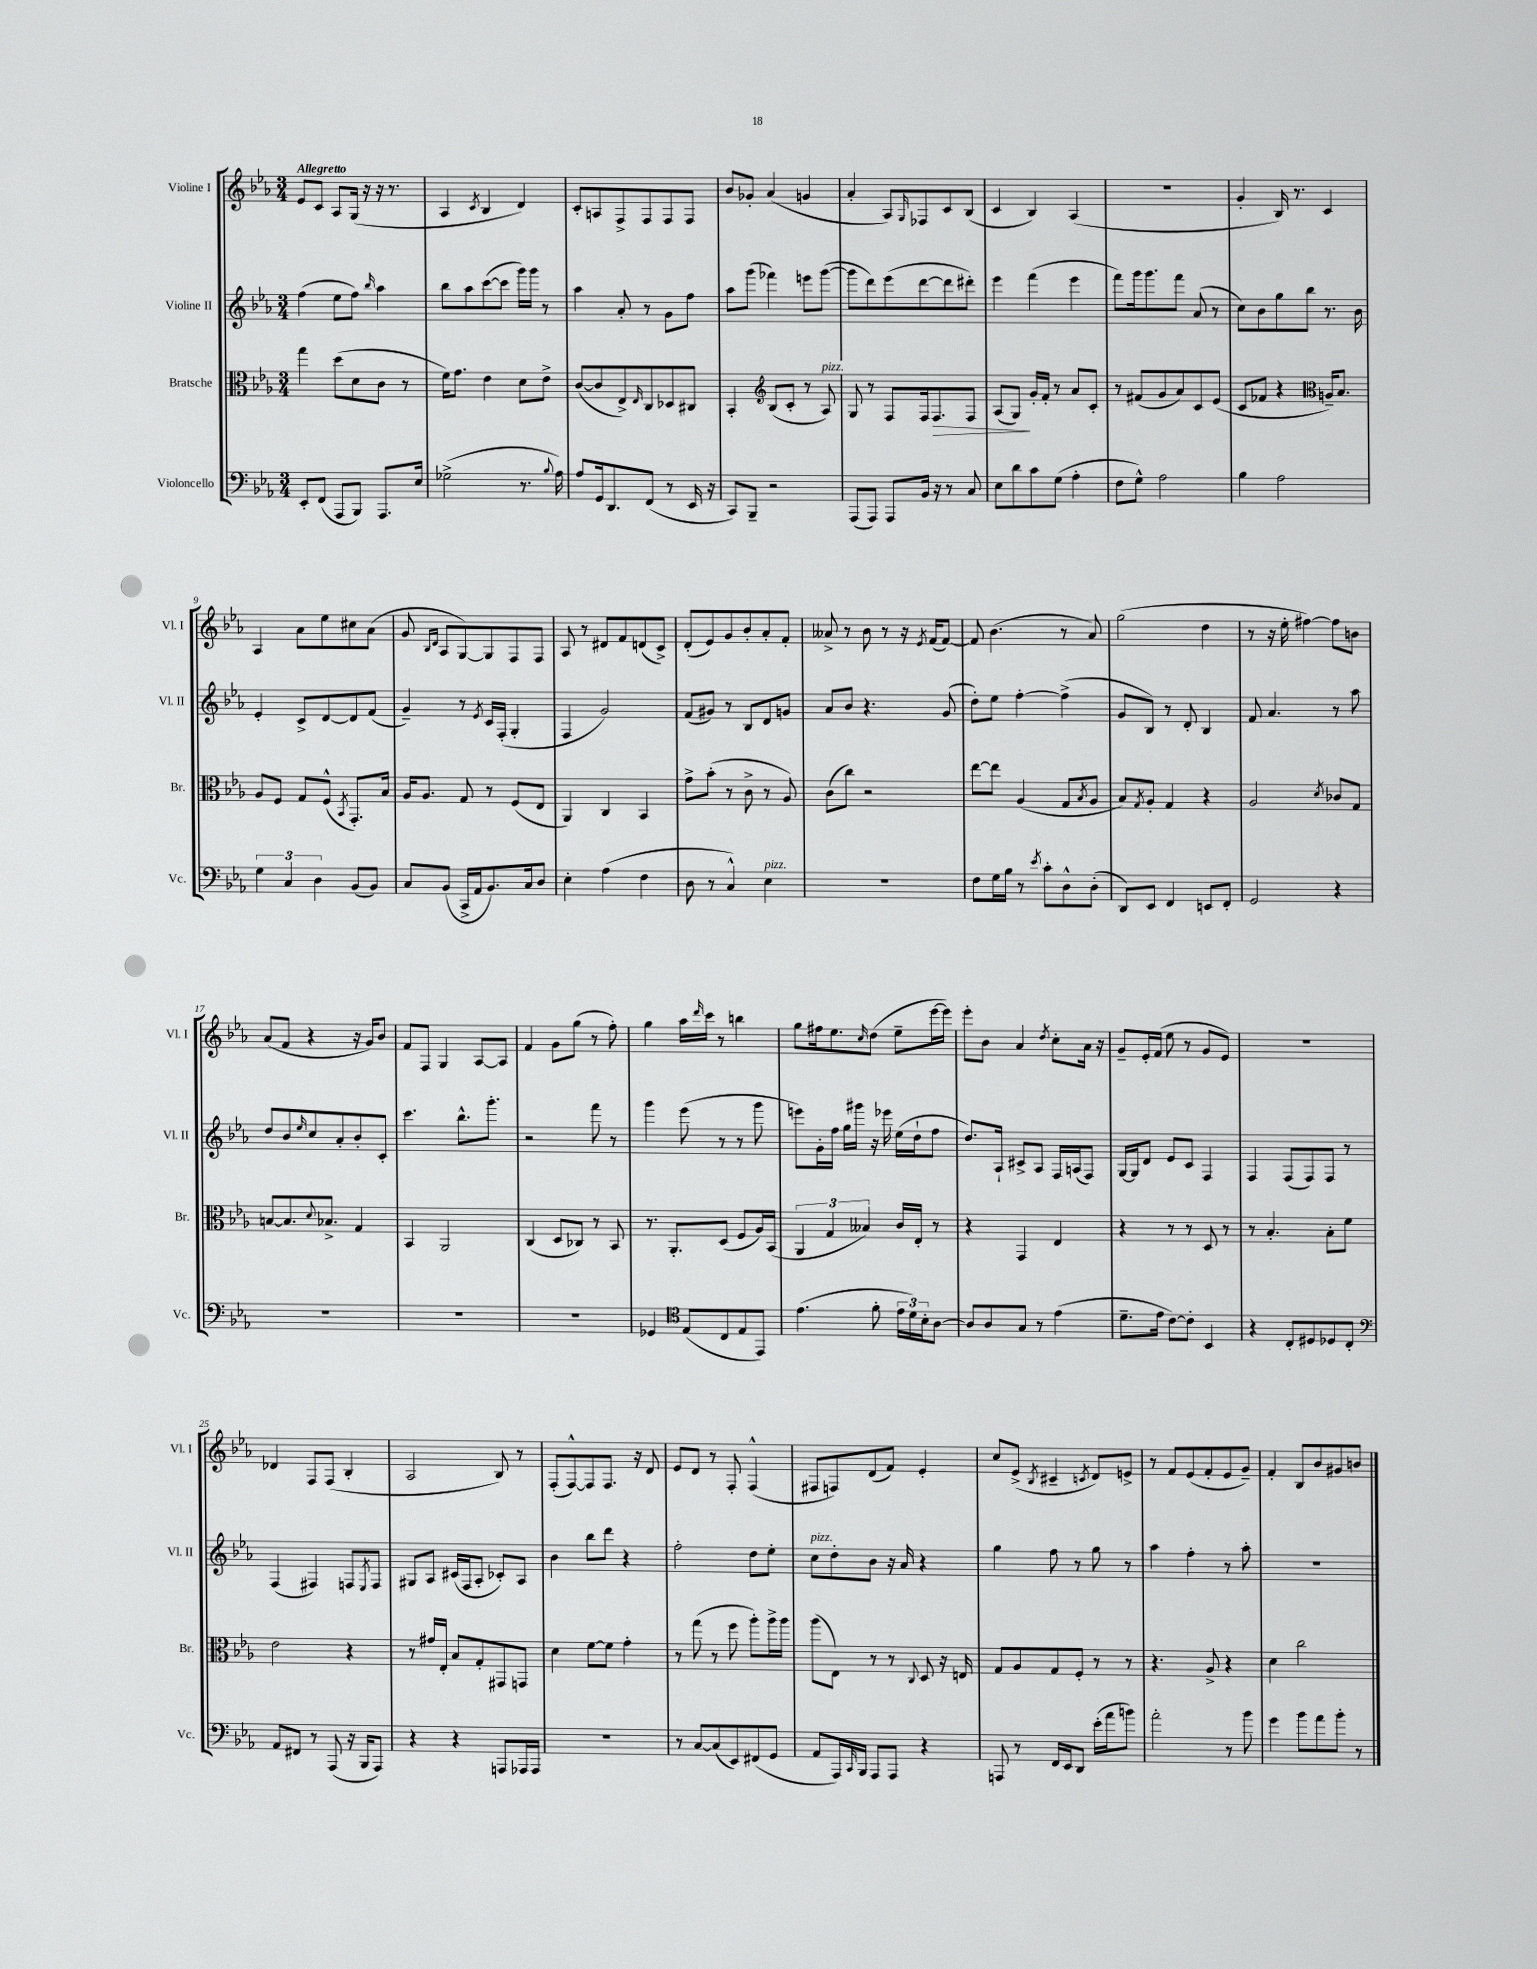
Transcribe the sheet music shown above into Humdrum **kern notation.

**kern	**kern	**dynam	**kern	**kern
*part4	*part3	*part3	*part2	*part1
*staff4	*staff3	*staff3	*staff2	*staff1
*I"Violoncello	*I"Bratsche	*	*I"Violine II	*I"Violine I
*I'Vc.	*I'Br.	*	*I'Vl. II	*I'Vl. I
*clefF4	*clefC3	*	*clefG2	*clefG2
*k[b-e-a-]	*k[b-e-a-]	*	*k[b-e-a-]	*k[b-e-a-]
*M3/4	*M3/4	*	*M3/4	*M3/4
=1	=1	=1	=1	=1
!	!	!	!	!LO:TX:a:B:t=Allegretto
8EE-'/L	4gg\	.	(4ff\	8e-/L
(8FF/J	.	.	.	8c/J
8AAA-/L	(8dd\L	.	8ee-\L	8A-/L
8BBB-/J)	8d\	.	8ff\J)	(16G/Jk
.	.	.	.	16r
.	.	.	16qqbb-/	.
8.AAA-/L	8c\J	.	4aa-\	16r
.	.	.	.	8.r
.	8r	.	.	.
16E-/Jk	.	.	.	.
=2	=2	=2	=2	=2
(2G-X^\	16f\KL)	.	8bb-\L	4A-/
.	8.g\J	.	.	.
.	.	.	8aa-\	.
.	.	.	.	8qc/
.	4e-\	.	([8ccc\	4B-/
.	.	.	8ccc\J]	.
8.r	8d\L	.	16ggg\LL)	4d/)
.	.	.	16ggg\JJ	.
.	8e-^\J	.	8r	.
8qqB-/	.	.	.	.
16A-\)	.	.	.	.
=3	=3	=3	=3	=3
8A-/L	([8c/L	.	4aa-\	8c'/L
16GG/k	8c/]	.	.	8An/
8.DD/	.	.	.	.
.	8E-^/)	.	8a-'/	8F^/
.	16qqE-/	.	.	.
(8FF/J	8C/	.	8r	8F/
8r	8D-X/	.	8g\L	8F/
16EE-/	8C#X/J	.	8ff\J	8F/J
16r	.	.	.	.
=4	=4	=4	=4	=4
8CC/L)	4BB-'/	.	8aa-\L	8b-/L
8BBB-~/J	.	.	(8ggg\J	8g-X'/J
*	*clefG2	*	*	*
2r	(8B-/L	.	4fff-X\)	(4a-/
.	8c'/J	.	.	.
.	8r	.	8eeen\L	4gn/
!	!LO:TX:a:i:t=pizz.	!	!	!
.	8A-/)	.	([8ggg\J	.
=5	=5	=5	=5	=5
(8AAA-/L	8G/	.	8ggg\L]	4a-'/
8AAA-/J)	8r	.	8ddd\)	.
8AAA-/L	8F/L	.	(8eee-\	8A-/L)
.	.	.	.	16qqG/
16BB-/Jk	16F/k	.	[8ddd\	8F-X/
!	!	!LO:HP:b	!	!
16r	8.F/	>	.	.
8r	.	.	8ddd\]	8c/
8C/	8F/J	.	8ddd#X'\J)	(8B-/J
=6	=6	=6	=6	=6
8E-\L	(8A-/L	.	4eee-\	4c/
8d\	8G/J)	.	.	.
8c\	16g'/LL	]	(4fff\	4B-/)
.	16f'/JJ	.	.	.
(8G\J	8r	.	.	.
4A-'\	8a-/L	.	4eee-\	(4A-/
.	8c'/J	.	.	.
=7	=7	=7	=7	=7
8F\L	8r	.	8fff\L)	2.r
8G^^\J)	(8f#X/L	.	16ggg\k	.
.	.	.	8.ggg\	.
2A-\	8g/	.	.	.
.	8a-/)	.	8fff\J	.
.	8c/	.	(8a-/	.
.	(8e-/J	.	8r	.
=8	=8	=8	=8	=8
4B-\	8c/L	.	8cc\L)	4g'/
.	8f-X/J	.	8b-\	.
2A-\	4r	.	8gg\	16B-/)
.	.	.	.	8.r
.	.	.	8bb-\J	.
*	*clefC3	*	*	*
.	16An~/KL)	.	8.r	4c/
.	8.B-/J	.	.	.
.	.	.	16b-\	.
!!LO:LB:g=z
=9	=9	=9	=9	=9
6G\	8A-/L	.	4e-'/	4A-/
.	8F/J	.	.	.
6C/	.	.	.	.
.	8G/L	.	8c^/L	8a-\L
6D\	.	.	.	.
.	(8F^^/J	.	[8d/	8ee-\
.	8qBB-/	.	.	.
(8BB-/L	8.GG'/L)	.	8d/]	8cc#X\
8BB-/J)	.	.	(8f/J	(8a-\J
.	16B-/Jk	.	.	.
=10	=10	=10	=10	=10
8C/L	16A-/KL	.	4g~/)	8g/
.	8.A-/J	.	.	.
.	.	.	.	16qqB-/LL
.	.	.	.	16qqd/JJ
(8BB-/J	.	.	.	8A-/L
16CC^/LL	8G/	.	8r	[8G/)
16AA-/J	.	.	.	.
.	.	.	8qe-/	.
8.BB-/)	8r	.	16c/LL	8G/]
.	.	.	(16F'/JJ	.
.	(8F/L	.	4G'/	8F/
16C/k	.	.	.	.
8D/J	8E-/J	.	.	8F/J
=11	=11	=11	=11	=11
4E-'\	4AA-/)	.	4F/	8A-/
.	.	.	.	8r
(4A-\	4C/	.	2g/)	8d#X/L
.	.	.	.	8f/
4F\	4BB-/	.	.	(8dn/
.	.	.	.	8c^/J)
=12	=12	=12	=12	=12
8D\	8g^\L	.	(8f/L	(8d'/L
8r	(8b-'\J	.	8g#X/J)	8e-/)
4C^^/)	8r	.	8r	8g/
.	8c^\	.	8B-/L	8b-'/
!LO:TX:a:i:t=pizz.	!	!	!	!
4E-\	8r	.	8d/	8a-'/
.	8A-/)	.	8gn/J	8f'/J
=13	=13	=13	=13	=13
2.r	(8c\L	.	8a-/L	8a--X^/
.	8cc\J)	.	8b-/J	8r
.	2r	.	4.r	8b-\
.	.	.	.	8r
.	.	.	.	16r
.	.	.	.	8qe-/
.	.	.	.	(16f/KL
.	.	.	(8g/	[8f/J)
=14	=14	=14	=14	=14
8F\L	[8ee-\L	.	8dd'\L)	8f/]
16G\L	8ee-\J]	.	8ee-\J	(4.b-\
16B-\JJ	.	.	.	.
8r	(4A-/	.	[4ff'\	.
8qe-/	.	.	.	.
8c'\L	.	.	.	.
8D^^\	8G/L	.	(4ff^\]	8r
.	8qB-/	.	.	.
(8D'\J	8A-/J	.	.	8a-/)
=15	=15	=15	=15	=15
8DD/L)	8B-/L)	.	8g/L	(2gg\
.	8qG/	.	.	.
8EE-/J	8A-'/J	.	8B-/J)	.
4FF/	4G/	.	8r	.
.	.	.	8d'/	.
8EEn/L	4r	.	4B-/	4dd\
8FF'/J	.	.	.	.
=16	=16	=16	=16	=16
2GG/	2A-/	.	8f/	8r
.	.	.	4.a-/	16r
.	.	.	.	16ee-'\
.	.	.	.	[4ff#X\)
.	8qd/	.	.	.
4r	8c-X/L	.	8r	8ff#\L]
.	8G/J	.	8aa-\	8bn\J
!!LO:LB:g=z
=17	=17	=17	=17	=17
2.r	[8Bn/L	.	8dd/L	(8a-/L
.	8.B/]	.	8b-/	8f/J
.	.	.	16qqee-/	.
.	.	.	8cc/	4r
.	8qqd/	.	.	.
.	8.B-X^/J	.	.	.
.	.	.	8a-'/	.
.	4G/	.	8b-'/	16r
.	.	.	.	16g/KL)
.	.	.	8c'/J	8b-/J
=18	=18	=18	=18	=18
2.r	4BB-/	.	4.ccc\	8f/L
.	.	.	.	8F/J
.	2AA-/	.	.	4G/
.	.	.	8.bb-^^\L	.
.	.	.	.	[8A-/L
.	.	.	8.ggg'\J	.
.	.	.	.	8A-/J]
=19	=19	=19	=19	=19
2.r	(4C/	.	2r	4f/
.	8D/L	.	.	8g\L
.	8C-X/J)	.	.	(8gg\J
.	8r	.	8fff\	8r
.	8BB-/	.	8r	8ff'\)
=20	=20	=20	=20	=20
4GG-X/	8.r	.	4ggg\	4gg\
.	8.AA-'/L	.	.	.
*clefC4	*	*	*	*
(8E-/L	.	.	(8eee-\	16aa-\LL
.	.	.	.	16qqddd/
.	.	.	.	16ccc\JJ
8C/	(8D/J	.	8r	8r
8E-/	8F/L	.	8r	4bbn\
8EE-/J)	16A-/L)	.	8ggg\	.
.	(16BB-/JJ	.	.	.
=21	=21	=21	=21	=21
(4.e-\	6AA-/	.	8eeen\L)	8gg\L
.	.	.	16g'\L	16ff#X\k
.	6G/	.	.	.
.	.	.	16ff\JJ	8.ee-\
.	.	.	16gg\LL	.
.	.	.	16ggg#X\JJ	.
.	6B--X/)	.	.	.
.	.	.	.	16qqcc/
8f'\	.	.	16r	(8dd\J
.	.	.	16eee-X\	.
24e-\LL	16c/LL	.	(16ee-\LL	8ee-~\L
24d\)	.	.	.	.
.	16E-'/JJ	.	16dd`\J	.
24B-'\J	.	.	.	.
[8A-\J	8r	.	8ff\J	[16eee-\L
.	.	.	.	16eee-\JJ])
=22	=22	=22	=22	=22
8A-/L]	4r	.	8.dd/L)	8eee-'\L
8A-/	.	.	.	8b-\J
.	.	.	16A-`/Jk	.
8G/J	4GG/	.	8c#X^/L	4a-/
8r	.	.	8A-/J	.
.	.	.	.	8qdd/
(4e-\	4E-/	.	16F/LL	8cc'\L
.	.	.	(16An/J	.
.	.	.	8F/J)	16a-\Jk
.	.	.	.	16r
=23	=23	=23	=23	=23
8.d~\L	4r	.	[16G/LL	8g~/L
.	.	.	16G/J]	.
.	.	.	8d/J	16e-'/L
16e-\Jk	.	.	.	(16f/JJ
[8c\L)	8r	.	8e-/L	8ee-\
8c'\J]	8r	.	8c/J	8r
4BB-/	8D/	.	4F/	8g/L
.	8r	.	.	8e-/J)
=24	=24	=24	=24	=24
4r	8r	.	4F/	2.r
.	4.B-'/	.	.	.
8C'/L	.	.	(8F/L	.
8D#X/	.	.	8F/)	.
8D-X/	8B-'\L	.	8F/J	.
8C'/J	8f\J	.	8r	.
!!LO:LB:g=z
=25	=25	=25	=25	=25
*clefF4	*	*	*	*
8AA-/L	2e-\	.	(4F/	4d-X/
8FF#X/J	.	.	.	.
8r	.	.	4F#X/)	8F/L
(8AAA-/	.	.	.	(8F/J
16r	4r	.	8Fn/L	4B-'/
16BBB-/KL	.	.	.	.
.	.	.	8qE-/	.
8AAA-/J)	.	.	8F/J	.
=26	=26	=26	=26	=26
4r	8r	.	8G#X/L	2A-/
.	16g#X/LL	.	8A-/J	.
.	16E-'/JJ	.	.	.
4r	8B-/L	.	(16c#X/LL	.
.	.	.	16F/J	.
.	8G'/	.	8A-'/J	.
8AAAn/L	8GG#X/	.	8c-X'/L)	8B-/)
16AAA-X/L	8GGn/J	.	8A-/J	8r
16AAA-/JJ	.	.	.	.
=27	=27	=27	=27	=27
2.r	4d\	.	4b-\	(8F'/L
.	.	.	.	[8F^^/)
.	[8f\L	.	8bb-\L	8F/]
.	8f\J]	.	8ddd\J	8.F/J
.	4g'\	.	4r	.
.	.	.	.	16r
.	.	.	.	8d/
=28	=28	=28	=28	=28
8r	8r	.	2ff'\	8e-/L
[8C/L	(8gg\	.	.	8d/J
(8C/]	8r	.	.	8r
8EE-/)	8ff\	.	.	8F'/
(8FF#X/	8aa-'\L)	.	8dd\L	(4F^^/
8GG/J	16aa-^\L	.	8ee-'\J	.
.	16aa-\JJ	.	.	.
=29	=29	=29	=29	=29
!	!	!	!LO:TX:a:i:t=pizz.	!
8AA-/L	(8aa-\L	.	8cc\L	8F#X/L
16AAA-/L)	8E-\J)	.	8dd'\	8Fn/)
16qqCC/	.	.	.	.
16BBB-/JJ	.	.	.	.
8AAA-/L	8r	.	8b-\J	(8d/
8AAA-/J	8r	.	16r	8f/J)
.	.	.	16a-/	.
.	8qqC/	.	.	.
4r	8D/	.	4r	4e-'/
.	16r	.	.	.
.	16En/	.	.	.
=30	=30	=30	=30	=30
8AAAn/	8G/L	.	4gg\	8cc/L
8r	8A-/	.	.	(8e-^/J
.	.	.	.	8qB-/
16FF/LL	8G/	.	8ff\	4c#X~/
16EE-/J	.	.	.	.
8DD/J	8F'/J	.	8r	.
.	.	.	.	8qcn/
(16e-'\LL	8r	.	8gg\	8d/L)
16a-\J	.	.	.	.
8bn\J)	8r	.	8r	8en^/J
=31	=31	=31	=31	=31
2a-'\	4.r	.	4aa-\	8r
.	.	.	.	8f/L
.	.	.	4ff'\	(8e-/
.	8A-^/	.	.	8f'/
8r	4r	.	8r	8e-/
8b-\	.	.	8aa-'\	8g~/J)
=32	=32	=32	=32	=32
4g\	4d\	.	2.r	4f'/
8b-\L	2cc\	.	.	8B-/L
8a-\	.	.	.	8b-/
8b-'\J	.	.	.	8g#X/
8r	.	.	.	8bn/J
==	==	==	==	==
*-	*-	*-	*-	*-
